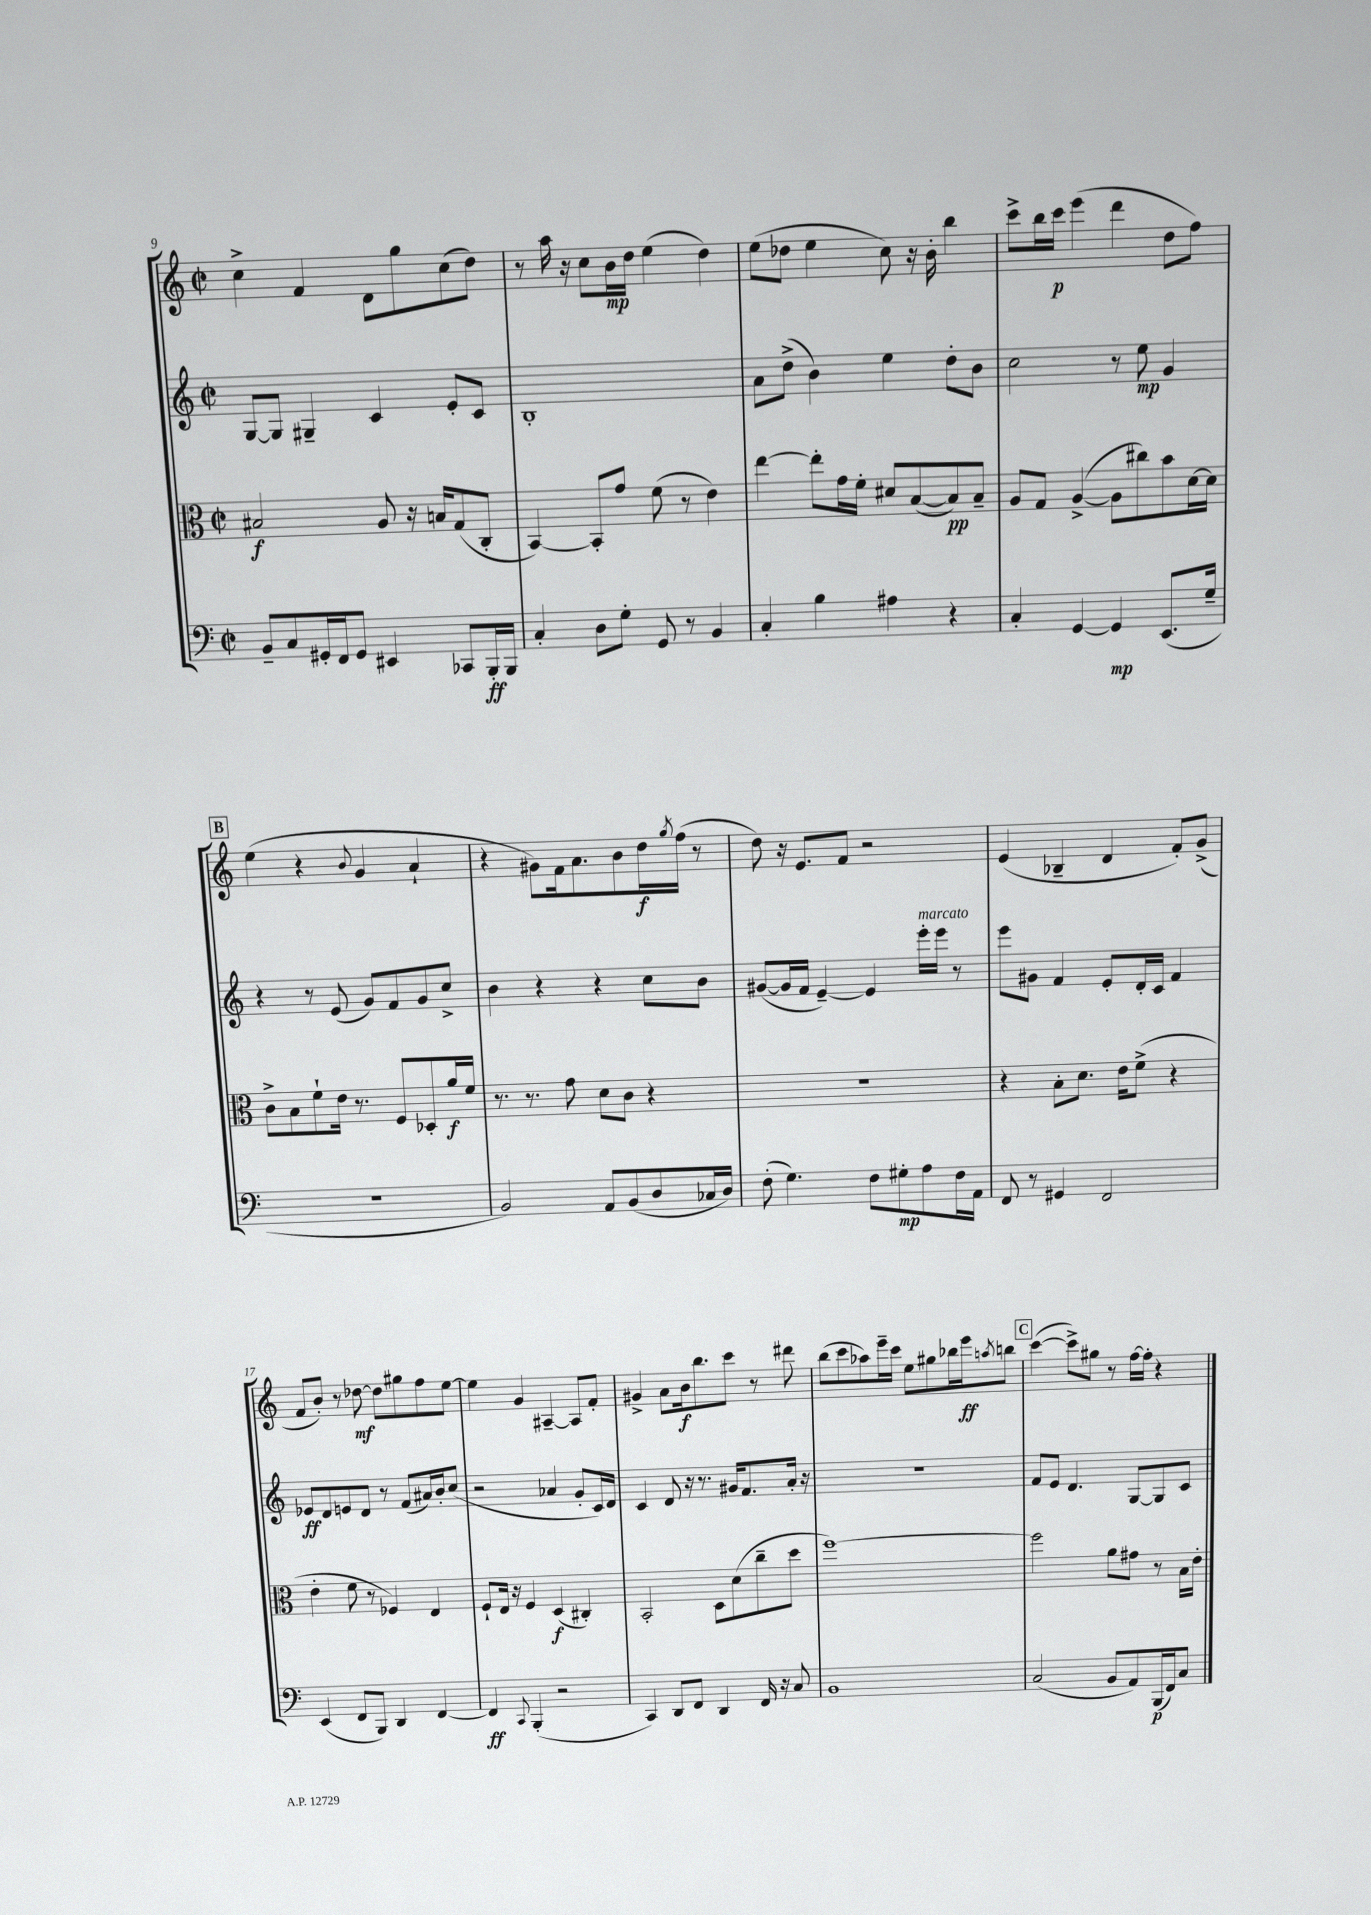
<<
\new StaffGroup <<
\new Staff = "s0" {
    \clef treble \key c \major \defaultTimeSignature \time 2/2
    c''4-> f'4 d'8 g''8 c''8( d''8) |
    r8 a''16 r16 c''8 b'16\mp d''16 e''4( d''4) |
    e''8( des''8 e''4 c''8) r16 b'16-. b''4 |
    c'''8-> b''16 c'''16\p e'''4( d'''4 d''8 f''8) |
    \mark \markup { \box "B" } e''4( r4 \appoggiatura { b'8 } g'4 a'4-! |
    r4 gis'8) f'16 a'8. b'8 d''16\f \acciaccatura { g''8 } f''16( r8 |
    d''8) r16 e'8. f'8 r2 |
    e'4( bes4-- d'4 f'8-.) g'8->( |
    f'8 b'8-.) r8 des''8~\mf des''8 gis''8 f''8 e''8~ |
    e''4 g'4 ais4~-- ais8 f'8-. |
    gis'4-> a'8 b'16\f b''8. c'''8 r8 dis'''8 |
    b''8( c'''8 aes''8) e'''16-- c'''16 e''8 gis''8 bes''16 e'''16\ff \acciaccatura { a''8 } b''8 |
    \mark \markup { \box "C" } c'''4~( c'''8->) gis''8 r8 f''16~ f''16-. r4 \bar "|." |
}
\new Staff = "s1" {
    \clef treble \key c \major \defaultTimeSignature \time 2/2
    g8~ g8 gis4-- c'4 e'8-. c'8 |
    b1-. |
    a'8 d''8->( b'4) e''4 d''8-. b'8 |
    c''2 r8 e''8\mp g'4 |
    \mark \markup { \box "B" } r4 r8 e'8( g'8) f'8 g'8 c''8-> |
    b'4 r4 r4 c''8 b'8 |
    gis'8~( gis'16 f'16 e'4~--) e'4 e'''16-.^\markup { \italic "marcato" } e'''16 r8 |
    e'''8 gis'8 f'4 e'8-. d'16-. c'16 f'4 |
    ees'8\ff d'8 e'8 d'8 r8 f'8( ais'16) b'16-. c''8( |
    r2 aes'4 g'8-. c'16) d'16 |
    c'4 d'8 r16 r8. gis'16 f'8. a'16-. r16 |
    R1 |
    \mark \markup { \box "C" } f'8 e'8 d'4. g8~ g8 c'8 \bar "|." |
}
\new Staff = "s2" {
    \clef alto \key c \major \defaultTimeSignature \time 2/2
    bis2\f a8 r16 b16 g8( c8-. |
    b,4~) b,8-. g'8 f'8( r8 e'4) |
    e''4~ e''8-. g'16 f'16-. dis'8 b8~( b8\pp) b8-- |
    a8 g8 a4~->( a8 cis''8) b'8 d'16~ d'16 |
    \mark \markup { \box "B" } c'8-> b8 f'8-! e'16 r8. f8 des8-. a'16\f f'16 |
    r8. r8. g'8 d'8 c'8 r4 |
    R1 |
    r4 b8-. d'8. e'16 f'8->( r4 |
    e'4-. f'8 r8 fes4) e4 |
    f8-! e16 r16 f4 d4\f( cis4-.) |
    b,2-. d8 d'8( c''8-- d''8 |
    f''1~) |
    \mark \markup { \box "C" } f''2 a'8 gis'8 r8 b16 e'16-. \bar "|." |
}
\new Staff = "s3" {
    \clef bass \key c \major \defaultTimeSignature \time 2/2
    b,8-- c8 gis,16-. f,16 gis,8 eis,4 ces,8 b,,16-.\ff b,,16 |
    c4-. d8 g8-. g,8 r8 b,4 |
    c4-. b4 ais4 r4 |
    c4-. g,4~ g,4\mp e,8.( g16-- |
    \mark \markup { \box "B" } r1 |
    b,2) a,8 b,8( d8 ces16 d16) |
    f8-.( g4.) f8 gis8-.\mp a8 f16 a,16 |
    f,8 r8 gis,4 f,2 |
    e,4( f,8 b,,8) d,4 f,4~ |
    f,4\ff \appoggiatura { c,8 } b,,4-.( r2 |
    c,4) d,8 f,8 d,4 f,16 r16 c8 |
    b,1 |
    \mark \markup { \box "C" } c2( b,8 a,8) b,,16\p( f,16) c8 \bar "|." |
}
>>
>>
\layout { \context { \Score currentBarNumber = #9 } }
